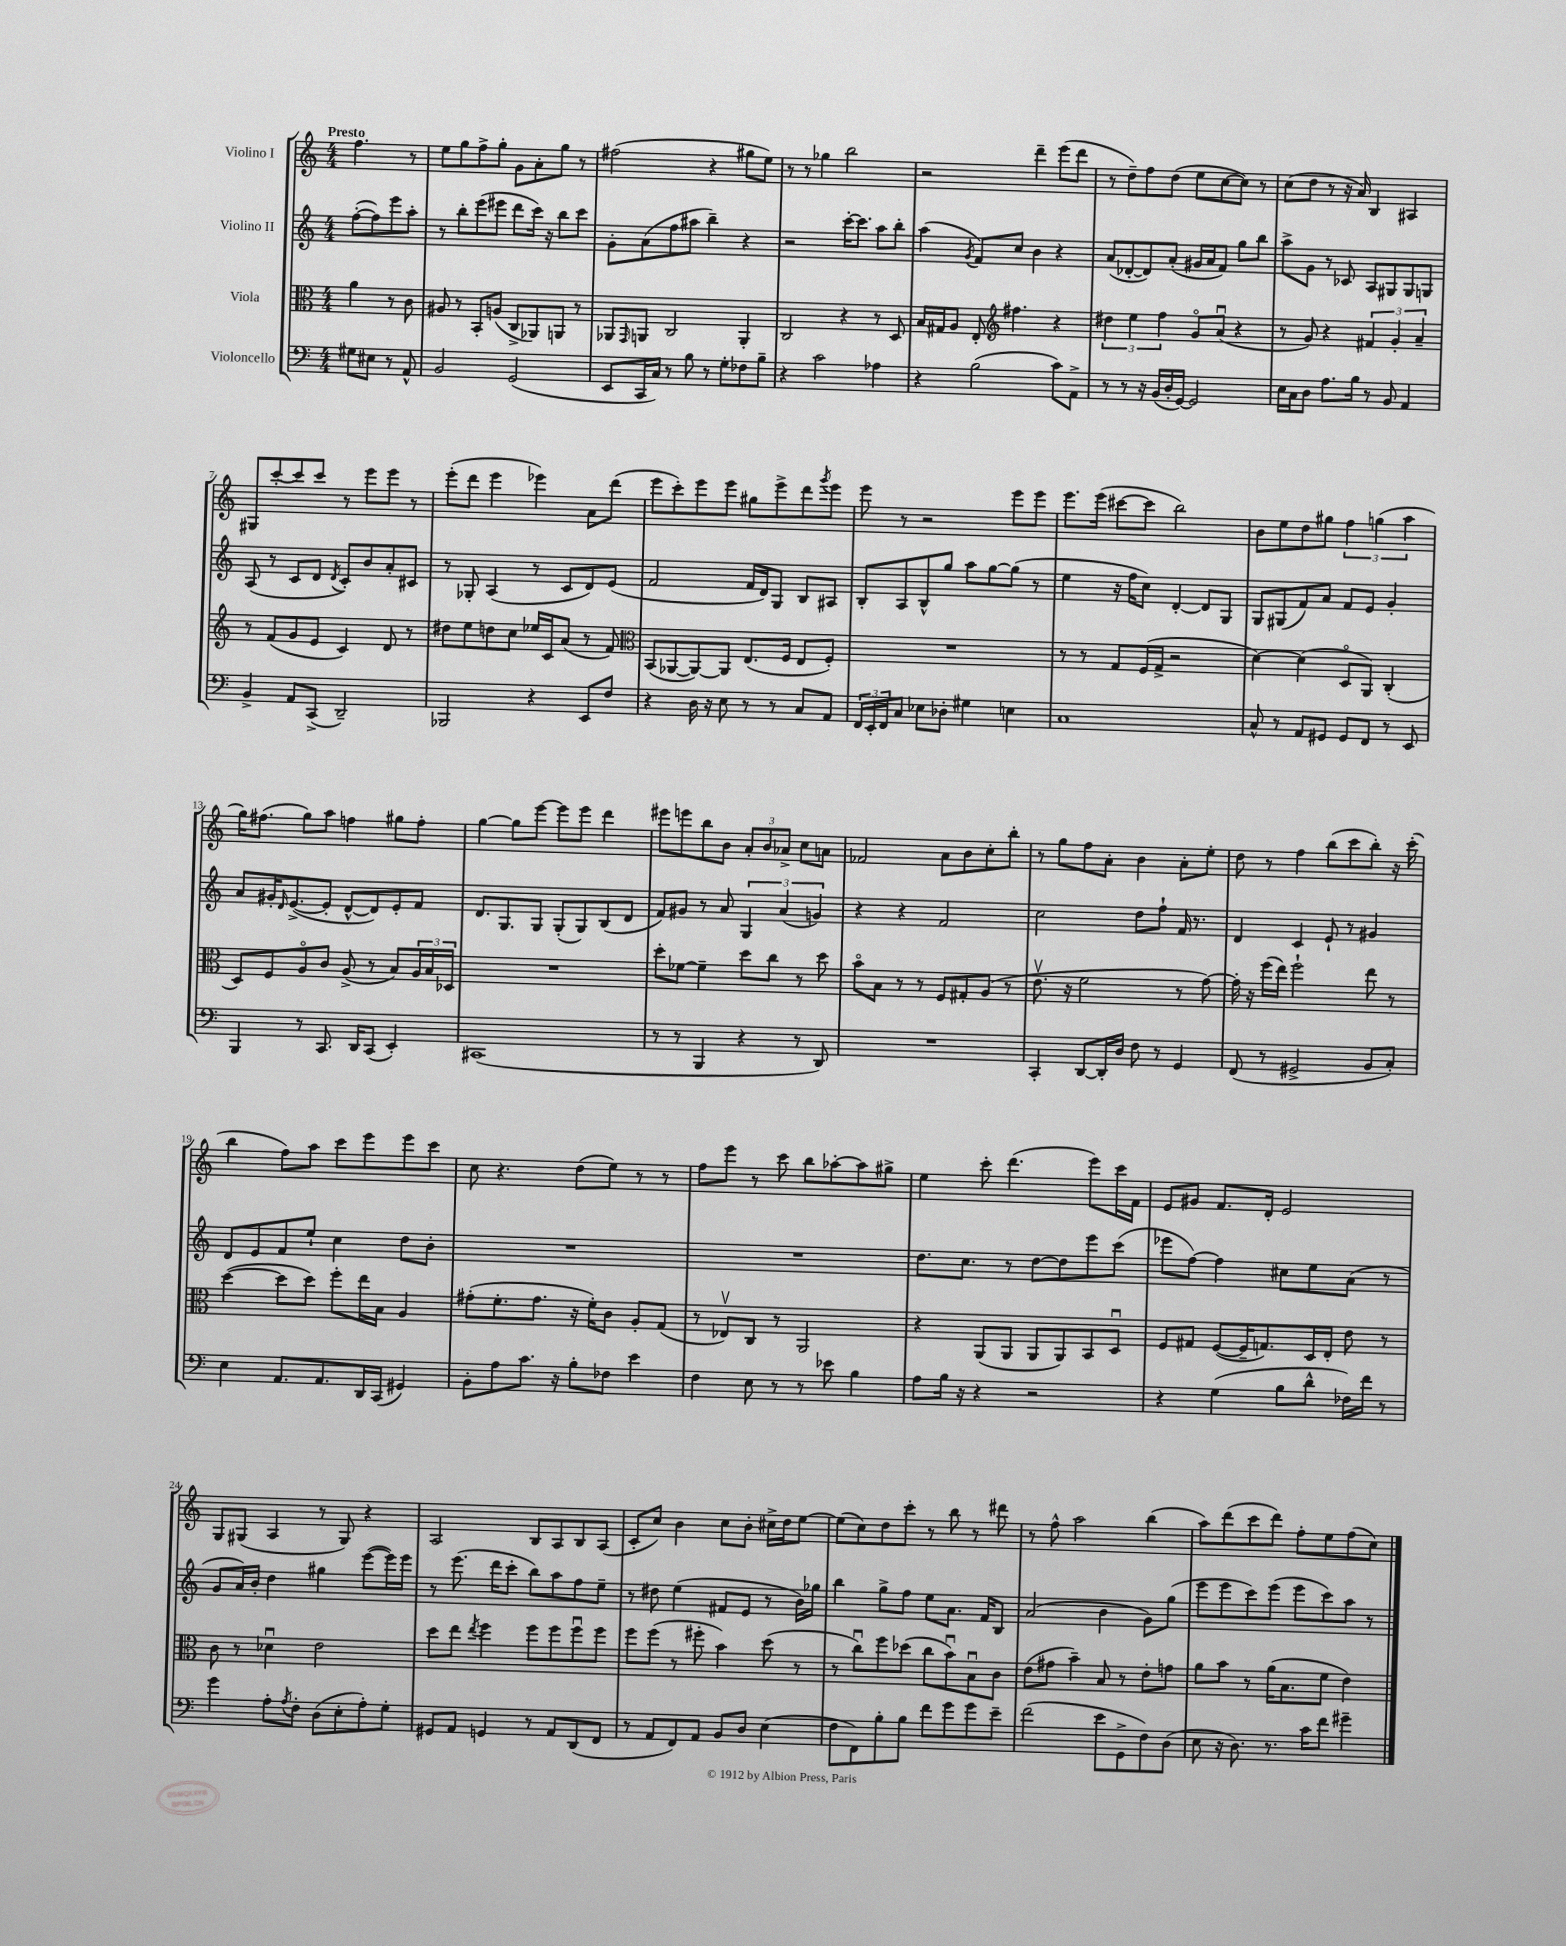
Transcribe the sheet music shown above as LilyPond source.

<<
\new StaffGroup <<
\new Staff = "s0" \with { instrumentName = "Violino I" } {
    \clef treble \key c \major \numericTimeSignature \time 4/4 \partial 2 \tempo "Presto"
    f''4. r8 |
    e''8 g''8 f''8-> g''8-. g'8 a'8-. g''8 r8 |
    fis''2( r4 gis''8 e''8) |
    r8 r8 ges''4 b''2 |
    r2 d'''4-- e'''8( d'''8 |
    r8 d''8--) f''8 d''8( e''8 c''8~ c''8) r8 |
    c''8( d''8 r8 r16 a'16) b4 ais4 |
    gis8 c'''8~-. c'''8 c'''8 r8 e'''8 e'''8 r8 |
    e'''8-.( d'''8 e'''4 ees'''4) a'8 d'''8( |
    e'''8 c'''8-.) e'''8 e'''8 gis''8 e'''8-> d'''8 \acciaccatura { g'''8 } e'''8 |
    e'''8 r8 r2 e'''8 e'''8 |
    e'''8. e'''16( cis'''8~ cis'''8 b''2) |
    b'8 e''8 d''8 gis''8 \tuplet 3/2 { f''4 g''4( a''4 } |
    g''16) fis''8.( g''8) a''8 f''4 gis''8 f''8-. |
    g''4~ g''8 e'''8~ e'''8 e'''8 d'''4 |
    eis'''8 e'''8 b''8 b'8 \tuplet 3/2 { a'8-. b'8 aes'8-> } c''8 a'8 |
    fes'2 a'8 b'8 c''8-. b''8-. |
    r8 g''8 f''8 a'8-. b'4 a'8-. e''8-. |
    d''8 r8 f''4 b''8( c'''8 b''8-.) r16 c'''16-.( |
    b''4 f''8) a''8 c'''8 e'''8 e'''8 c'''8 |
    c''8 r4. d''8( e''8) r8 r8 |
    f''8 e'''8 r8 c'''8 b''8 aes''8~-. aes''8 gis''8-> |
    e''4 c'''8-. d'''4.( e'''8) c'''16 f'16 |
    e'8 gis'8 f'8. d'16-. e'2 |
    g8 gis8( a4 r8 gis8) r4 |
    a2 b8 a8 b8 a8( |
    c'8-. c''8) b'4 c''8 b'8-. cis''16-> d''16 e''8~ |
    e''8( c''8) d''8 c'''8-. r8 b''8 r8 dis'''8 |
    r8 f''8-^ a''2 b''4( |
    a''8) d'''8( c'''8 d'''8) f''8-. e''8 f''8( c''8) \bar "|." |
}
\new Staff = "s1" \with { instrumentName = "Violino II" } {
    \clef treble \key c \major \numericTimeSignature \time 4/4 \partial 2
    f''8~-.( f''8) e'''8 a''8-. |
    r8 b''8-. e'''8( eis'''8 d'''8 c'''16) r16 b''8 c'''8 |
    g'8-. a'8( f''8 ais''8 b''4--) r4 |
    r2 c'''16~-. c'''8. a''8 b''8-. |
    a''4( \acciaccatura { g'8 } f'8) c''8 b'4 r4 |
    a'8( des'8~-. des'8) a'8-.( gis'16 a'16 f'8) g''8 b''8 |
    a''8-> g'8 r8 ces'8 a8 gis8 gis8 g8 |
    a8( r8 c'8 d'8 \acciaccatura { d'8 } c'8-.) b'8 a'8-. cis'8 |
    r8 ges8-. a4( r8 c'8 d'8) e'8( |
    f'2 f'16 d'16) g8 b8 ais8 |
    b8-. a8 b8-^ g''8 a''8 g''8~ g''8( r8 |
    e''4 r16 f''16 c''8) d'4~-. d'8 g8 |
    g8 gis8( f'8) a'8 f'8 e'8 g'4-. |
    a'8 gis'16-. \grace { d'16 } e'8.~->( e'8-. d'8~-^ d'8) e'8-. f'8 |
    d'8. g8. g8 g8-.( g8) b8( d'8 |
    f'8) gis'8 r8 a'8 \tuplet 3/2 { g4 a'4( g'4) } |
    r4 r4 f'2 |
    c''2 d''8 f''8-! f'16 r8. |
    d'4 c'4 e'8-! r8 gis'4 |
    d'8 e'8 f'8 e''8-! c''4 d''8 b'8-. |
    R1 |
    R1 |
    d''8. c''8. r8 d''8~ d''8 e'''8 c'''8( |
    ees'''8 f''8~) f''4 cis''8 e''8 a'8( r8 |
    g'8 a'16) b'16-. d''4 gis''4 e'''8~( e'''16) e'''16 |
    r8 e'''8.( d'''16 c'''8-. b''8) a''8 f''8 e''8-- |
    r8 dis''8 e''4( fis'8 e'8 r8 b'16) ges''16 |
    b''4 g''8-> f''8 e''8 a'8. f'16 b8 |
    a'2( b'4 g'8) g''8( |
    e'''8 e'''8 c'''8) e'''8( e'''8 c'''8) a''8 r8 \bar "|." |
}
\new Staff = "s2" \with { instrumentName = "Viola" } {
    \clef alto \key c \major \numericTimeSignature \time 4/4 \partial 2
    a'4 r8 c'8 |
    ais8 r8 b,8-. a8( c8-> aes,8) a,8 r8 |
    aes,8 \grace { g,16 } a,8 c2 a,4-. |
    c2 r4 r8 d8 |
    b16 gis16 a8 e8-. \clef treble fis''4. r4 |
    \tuplet 3/2 { dis''4 e''4 f''4 } g'8\flageolet a'8\downbow( r4 |
    r8 g'8) r4 \tuplet 3/2 { fis'4 g'4-. a'4-- } |
    r8 f'8( g'8 e'8 c'4) d'8 r8 |
    dis''8 e''8 d''8 c''8 ees''16 c'16 a'8( r8 f'8) |
    \clef alto b,8( aes,8~ aes,8~) aes,8 e8.( f16 e8 f8-.) |
    R1 |
    r8 r8 g8 f16( g16-> r2 |
    d'4~) d'4( d8\flageolet a,8) c4-.( |
    d8) f8 a8\flageolet c'8 a8->( r8 b8) \tuplet 3/2 { a16 b16 des16 } |
    R1 |
    d''8-. fes'8~ fes'4-- d''8 c''8 r8 d''8 |
    b'8\flageolet b8 r8 r8 f8 gis8-. a8( r8 |
    e'8.\upbow r16 f'2 r8 g'8~) |
    g'16-. r16 f''16( e''16) f''2-! e''8 r8 |
    d''4~( d''8 d''8) f''8-. e''16 b16 a4 |
    gis'8-.( f'8.-. gis'8. r16 f'16-.) c'8 a8-. g8( |
    r8 ees8\upbow) c8 r8 a,2 |
    r4 a,8( a,8 a,8 a,8) b,8 d8\downbow |
    f8 gis8 f8~( f16-- g8.) d16 e16-. e'8 r8 |
    c'8 r8 des'4\downbow e'2 |
    d''8 e''8 \acciaccatura { e''8 } f''4 f''8 f''8 f''8\downbow f''8 |
    f''8 f''8( r8 fis''8-. b'4) d''8( r8 |
    r8 c''8\downbow) f''8 des''8( c''8 b'8\downbow) b8\downbow c'8 |
    e'8( gis'8 b'4--) b8 r8 e'8-. g'8 |
    a'8 b'8 r8 a'16( b8. f'8 e'4) \bar "|." |
}
\new Staff = "s3" \with { instrumentName = "Violoncello" } {
    \clef bass \key c \major \numericTimeSignature \time 4/4 \partial 2
    gis8 eis8 r8 a,8-^ |
    b,2 g,2( |
    e,8 c,16 c16) r8 b8 r8 g8-. fes8 b8-- |
    r4 c'2 aes4 |
    r4 b2( c'8) a,8-> |
    r8 r8 r16 b,16( d16-. g,16~) g,2 |
    e16 c16 d8 a8. b16 r8 b,8 a,4 |
    b,4-> a,8 c,8->( d,2--) |
    bes,,2 r4 e,8 f8 |
    r4 d16 r16 e8 r8 r8 c8 a,8 |
    \tuplet 3/2 { f,16 e,16-. f,16 } c8 ees8 des8-. gis4 e4 |
    c1 |
    c8-^ r8 a,8 gis,8 gis,8 f,8 r8 e,8 |
    b,,4 r8 c,8. d,16 c,8( e,4-.) |
    cis,1( |
    r8 r8 b,,4 r4 r8 d,8) |
    R1 |
    c,4-. d,8~ d,16-. d16 f8 r8 g,4 |
    f,8( r8 gis,2-> b,8 c8-.) |
    e4 a,8. a,8. d,16 c,16( gis,4) |
    b,8-. a8 c'8. r16 b8-. fes8 e'4 |
    f4 e8 r8 r8 ees'8 b4 |
    a8 b16 r16 r4 r2 |
    r4 g4( b8 d'8-^ fes16) f'16 r8 |
    g'4 a8-. \acciaccatura { a8 } f8-. d8( e8-. a8-.) g8-. |
    gis,8 a,8 g,4 r8 a,8 d,8( f,8 |
    r8 a,8 f,8) a,8 b,8 d8 e4( |
    f8 f,8) b8-. b8 f'8 g'8 g'8 e'8-- |
    f'2( e'8 g,8-> f8) d8( |
    e8 r16 d8.) r8. c'16 f'8 gis'4-- \bar "|." |
}
>>
>>
